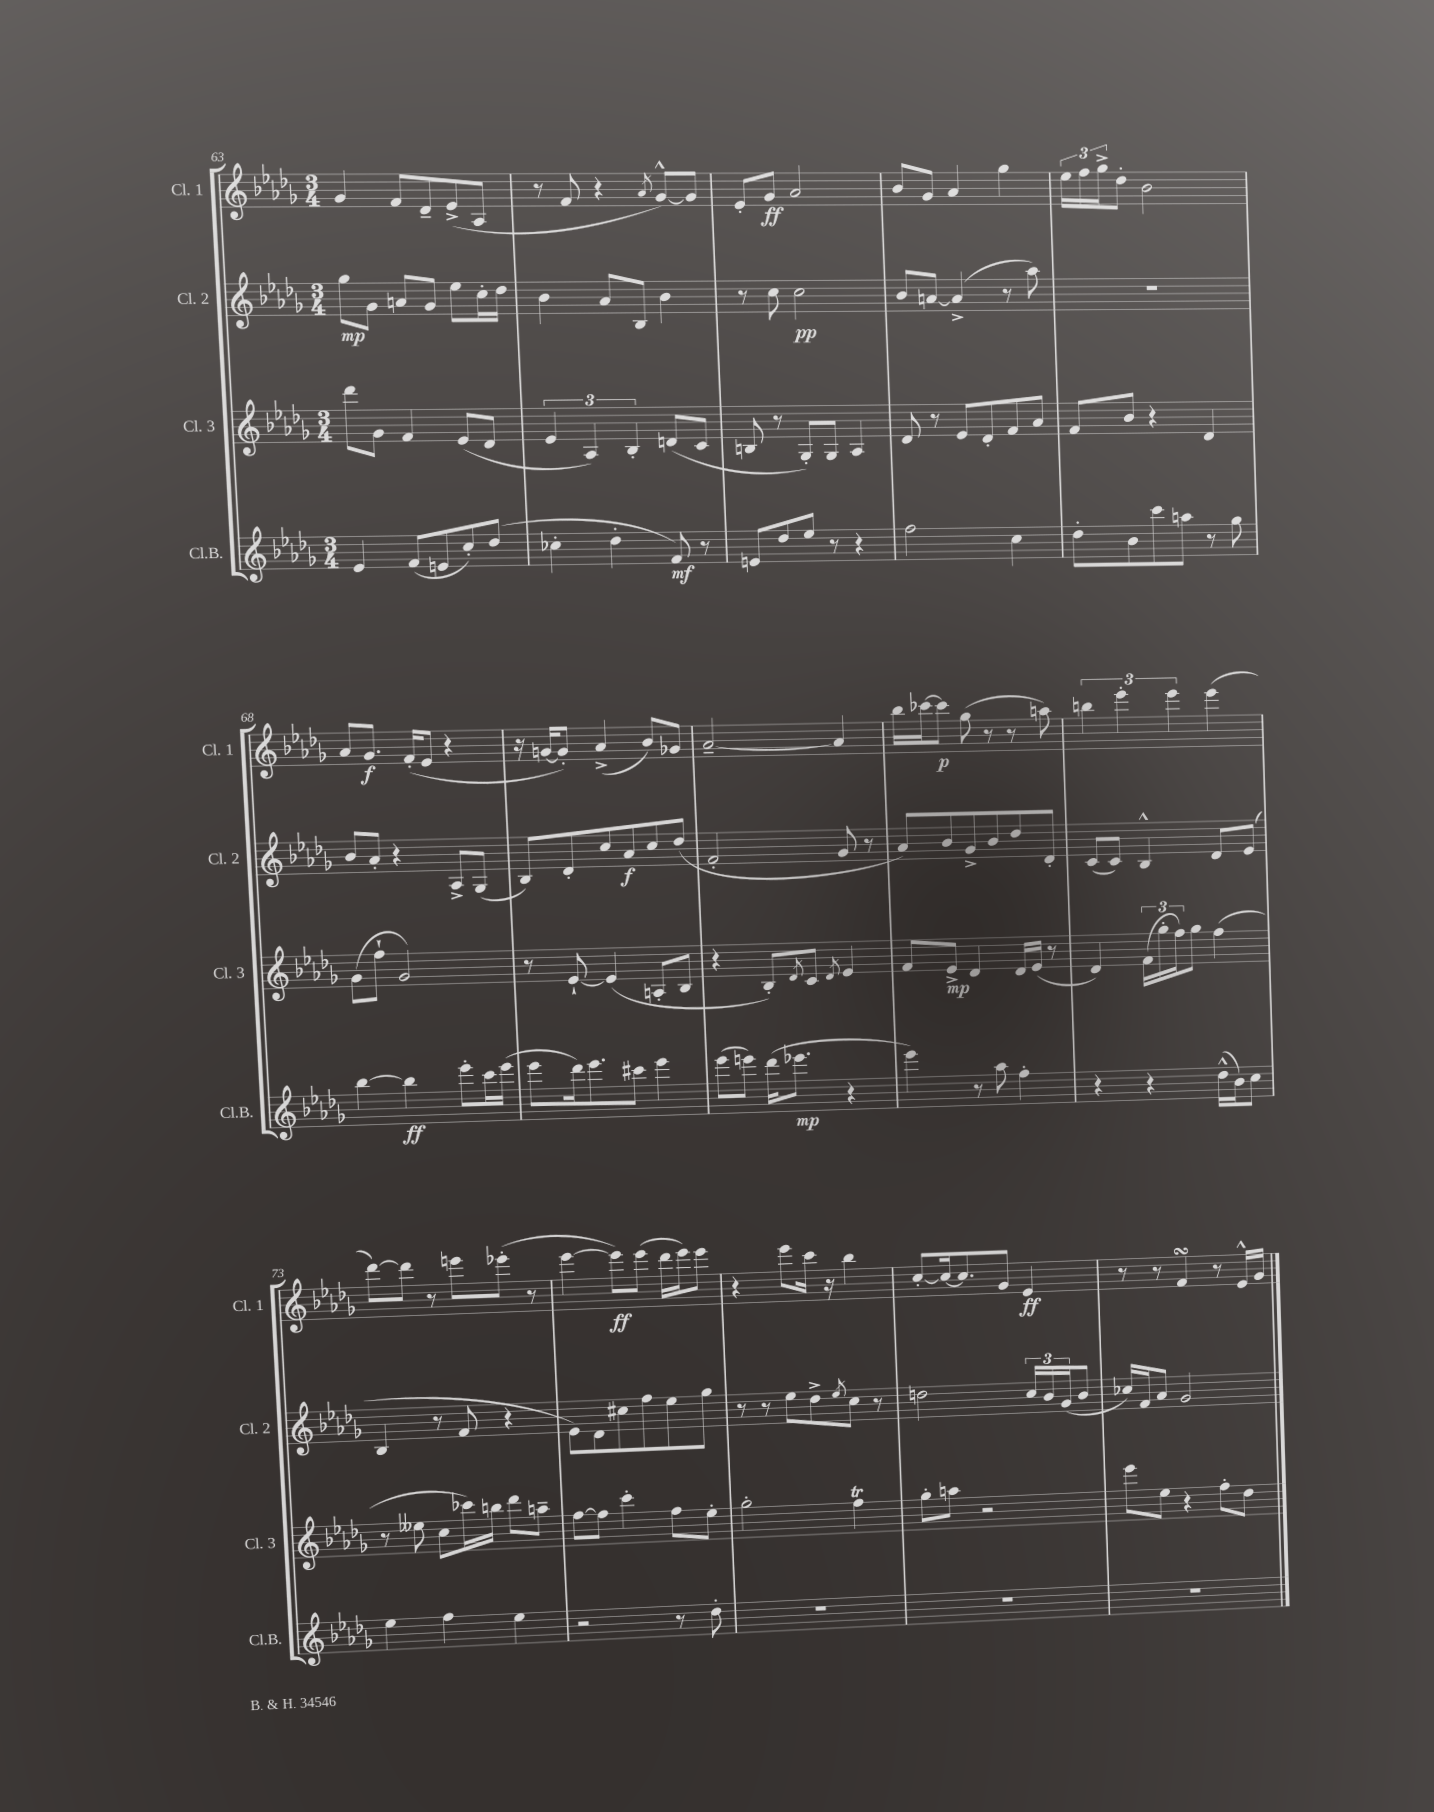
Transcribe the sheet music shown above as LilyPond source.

<<
\new StaffGroup <<
\new Staff = "s0" \with { instrumentName = "Cl. 1" shortInstrumentName = "Cl. 1" } {
    \clef treble \key des \major \numericTimeSignature \time 3/4
    ges'4 f'8 des'8-- ees'8->( aes8 |
    r8 f'8 r4 \acciaccatura { aes'8 } ges'8~-^) ges'8 |
    ees'8-. ges'8\ff aes'2 |
    bes'8 ges'8 aes'4 ges''4 |
    \tuplet 3/2 { ees''16 f''16 ges''16-> } des''8-. bes'2 |
    aes'8 ges'8.\f f'16-.( ees'8 r4 |
    r16 g'16~ g'8-.) aes'4->( bes'8) ges'8 |
    aes'2~-- aes'4 |
    bes''16 ces'''16~ ces'''8\p ges''8( r8 r8 a''8) |
    \tuplet 3/2 { b''4 ees'''4-. ees'''4 } ees'''4( |
    des'''8~) des'''8 r8 e'''8 ees'''8-.( r8 |
    ees'''4~ ees'''8\ff) ees'''8( des'''16 ees'''16) ees'''8 |
    r4 ees'''8 c'''16 r16 bes''4 |
    c''8~-. c''16~ c''8. ges'8 ees'4\ff |
    r8 r8 f'4\turn r8 ees'16-^ ges'16 \bar "|." |
}
\new Staff = "s1" \with { instrumentName = "Cl. 2" shortInstrumentName = "Cl. 2" } {
    \clef treble \key des \major \numericTimeSignature \time 3/4
    ges''8\mp ges'8 a'8 ges'8 ees''8 c''16-. des''16 |
    bes'4 aes'8 bes8 bes'4 |
    r8 c''8 c''2\pp |
    bes'8 a'8~ a'4->( r8 aes''8) |
    R2. |
    bes'8 aes'8-. r4 aes8-> ges8( |
    bes8) des'8-. c''8 aes'8\f c''8 des''8( |
    f'2-. ges'8 r8 |
    aes'8) bes'8 ges'8-> bes'8 des''8 des'8-. |
    c'8( c'8) bes4-^ des'8 ees'8( |
    bes4 r8 f'8 r4 |
    ees'8) des'8 cis''8 f''8 ees''8 ges''8 |
    r8 r8 ees''8 des''8-> \acciaccatura { ees''8 } c''8 r8 |
    d''2 \tuplet 3/2 { c''16 bes'16 ges'16( } bes'8 |
    ces''16) f'16 aes'8 ges'2 \bar "|." |
}
\new Staff = "s2" \with { instrumentName = "Cl. 3" shortInstrumentName = "Cl. 3" } {
    \clef treble \key des \major \numericTimeSignature \time 3/4
    des'''8 ges'8 f'4 ees'8( des'8 |
    \tuplet 3/2 { ees'4 aes4) bes4-. } d'8( c'8 |
    b8 r8 ges8-.) ges8 aes4 |
    des'8 r8 ees'8 des'8-. f'8 aes'8 |
    f'8 bes'8 r4 des'4 |
    ges'8( f''8-! ges'2) |
    r8 ees'8~-! ees'4( a8-. bes8 |
    r4 bes8-.) \acciaccatura { des'8 } c'8 \acciaccatura { des'8 } ees'4 |
    f'8 ees'8->\mp des'4 des'16 ees'16( r8 |
    des'4) \tuplet 3/2 { f'16( ges''16-. f''16) } ges''8 f''4( |
    r8 eeses''8 c''8 ces'''16) b''16 des'''8 a''8-- |
    f''8~ f''8 c'''4-. f''8 ees''8-. |
    ges''2-. f''4\trill |
    ges''8-. a''8 r2 |
    ees'''8 ees''8 r4 f''8-. des''8 \bar "|." |
}
\new Staff = "s3" \with { instrumentName = "Cl.B." shortInstrumentName = "Cl.B." } {
    \clef treble \key des \major \numericTimeSignature \time 3/4
    ees'4 f'8( e'8 c''8-.) des''8( |
    ces''4-. des''4-. f'8\mf) r8 |
    e'8 des''8 ees''8 r8 r4 |
    f''2 c''4 |
    des''8-. bes'8 c'''8 a''8 r8 ges''8 |
    bes''4~ bes''4\ff ees'''8-. c'''16 ees'''16( |
    ees'''8 des'''16) ees'''8. cis'''8 ees'''4 |
    ees'''8( e'''8) des'''16( ees'''8.\mp r4 |
    ees'''4) r8 aes''8 f''4-. |
    r4 r4 des''16-^( bes'16) c''8 |
    ees''4 f''4 ees''4 |
    r2 r8 des''8-. |
    R2. |
    R2. |
    R2. \bar "|." |
}
>>
>>
\layout { \context { \Score currentBarNumber = #63 } }
